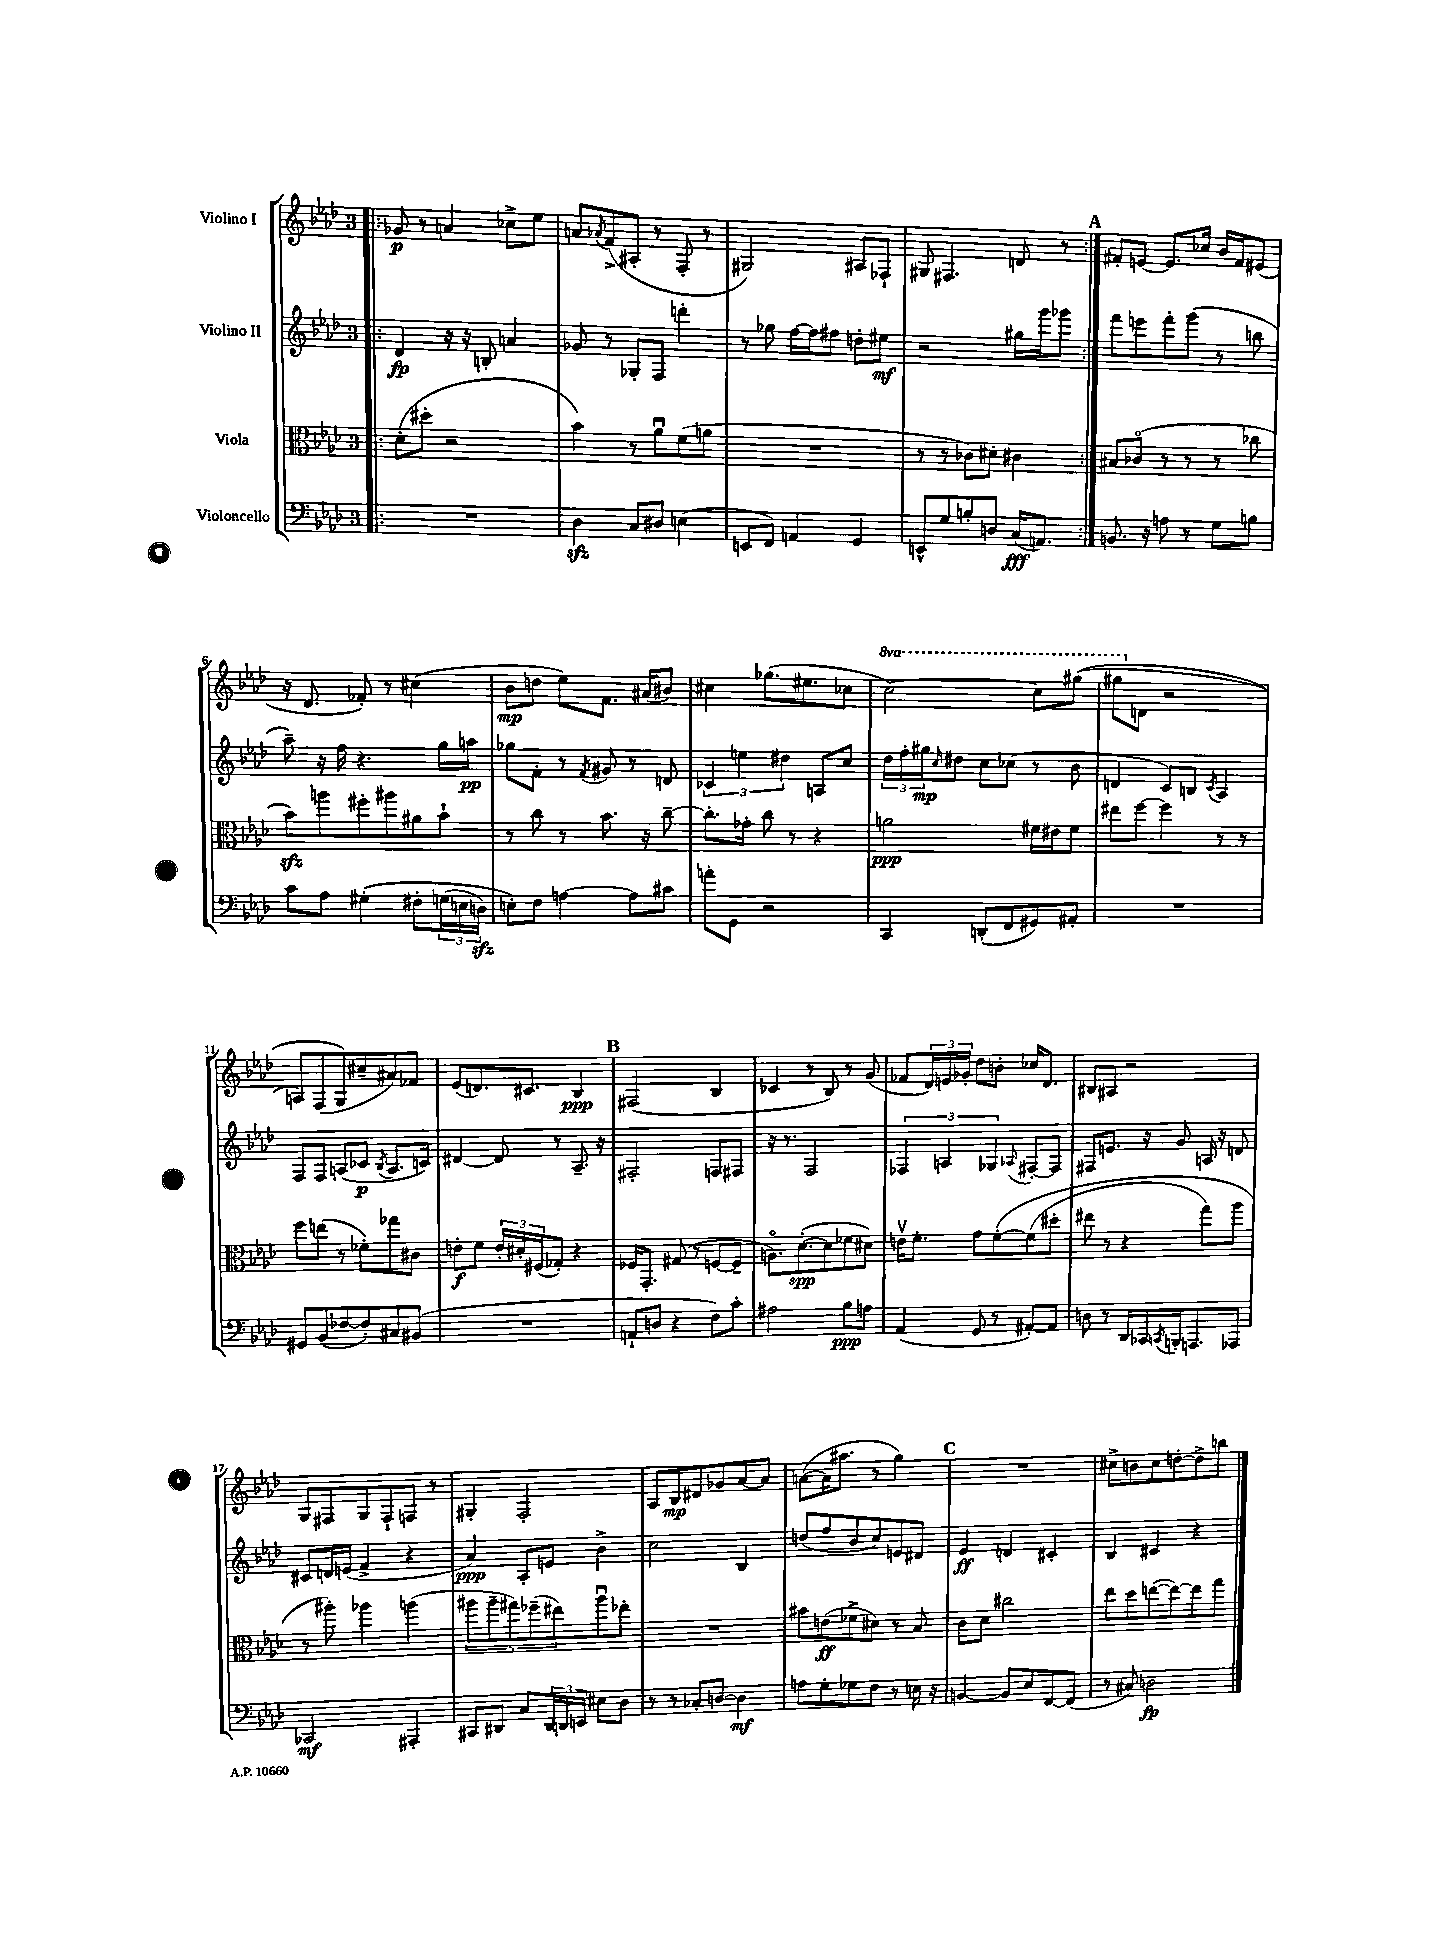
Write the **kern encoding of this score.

**kern	**kern	**kern	**kern
*staff4	*staff3	*staff2	*staff1
*clefF4	*clefC3	*clefG2	*clefG2
*k[b-e-a-d-]	*k[b-e-a-d-]	*k[b-e-a-d-]	*k[b-e-a-d-]
*M3/4	*M3/4	*M3/4	*M3/4
=!|:	=!|:	=!|:	=!|:
2.r	(8d-'	4d-	8g-
.	8dd#'	.	8r
.	2r	16r	4a
.	.	16r	.
.	.	8B'	.
.	.	4a	8cc-^
.	.	.	8ee-
=	=	=	=
4D-	4b-)	8g-	8a
.	.	.	8qa-
.	.	8r	(8f^
8C	8r	8G-'	8A#'
8D#	8a-u	8F	8r
(4E	(8f	4ddd'	8F'
.	8a	.	8r
=	=	=	=
8EE	2.r	8r	2G#)
8FF)	.	8gg-	.
4AA	.	[16ff	.
.	.	16ff]	.
.	.	8ff#	.
4GG	.	8dd'	8A#
.	.	8ee#	8F-`
=	=	=	=
8EE^^	8r	2r	8G#
8G	8r	.	4.F#
8B'	8c-)	.	.
8D	8d#'	.	.
(16C	4c#	16gg#	8d
8.AA)	.	16ggg	.
.	.	8ggg-	8r
=:|!	=:|!	=:|!	=:|!
8.BB	8B#	8fff	8f#'
.	(8c-o	8eee	[8e
16r	.	.	.
8A	8r	8fff'	8.e]
8r	8r	(8ggg	.
.	.	.	16cc-
8G	8r	8r	16b-
.	.	.	16f#
8B	8cc-	8bb	(8e#
=	=	=	=
8c	8b-)	8aa-~)	16r
.	.	.	8.d-
8A-	8aa	16r	.
.	.	16ff	.
&(4G#'	8ff#'	4.r	8f-')
.	8aa#	.	8r
8F#'	8a#	.	(4cc#
(24G	8b-`	16gg	.
24E	.	.	.
.	.	16aa	.
24D)	.	.	.
=	=	=	=
8E'&)	8r	8gg-	8b-
8F	8cc	8f'	8dd
[4A	8r	8r	8ee-)
.	.	8qf	.
.	8.b-	8g#	8.f
8A]	.	8r	.
.	16r	.	(16a#
8c#	[8cc~	8d	8b#)
=	=	=	=
8a'	8.cc']	6c-	4cc#
8GG	.	.	.
.	.	6ee	.
.	16g-'	.	.
2r	8cc	.	(8.gg-
.	.	6dd#	.
.	8r	.	.
.	.	.	8.ee#
.	4r	8A	.
.	.	8cc	8cc-
=	=	=	=
4CC	2a	24dd-	[2ccc)
.	.	24ff'	.
.	.	24gg#	.
.	.	16qqcc	.
.	.	8dd#	.
(8DD'	.	8cc	.
8FF	.	(8cc-	.
8GG#)	16f#	8r	8ccc]
.	16e#	.	.
8AA#'	8f#	8b-	&((8ggg#
=	=	=	=
2.r	8ee#	4d	8ggg#
.	[8ff	.	8d
.	4ff]	8c)	2r
.	.	8B	.
.	.	8qc	.
.	8r	4A-	.
.	8r	.	.
=	=	=	=
8GG#	8ff	8F	8A)
(8BB-	(8ee	8F	(8F
[8F-	8r	(8A	8G&)
8F-'])	8f-')	8c-	8cc#~
.	.	8qB-	.
8C#	8gg-	8.A	8a#)
(8BB#	8c#	.	8f-
.	.	16c)	.
=	=	=	=
2.r	8e'	[4d#	(8e-
.	8f	.	8.d)
.	24e'	8d#]	.
.	24d#'	.	.
.	.	.	8.c#
.	(24F#	.	.
.	8G-')	8r	.
.	4r	8.A-~	4B-
.	.	16r	.
=	=	=	=
8AA`	16F-	2F#'	(2F#
.	8.GG'	.	.
8D	.	.	.
4r	(8G#	.	.
.	8r	.	.
8F)	[8F	8F	4B-
8c'	8F~]	8F#	.
=	=	=	=
2A#	8.Ao)	16r	4c-
.	.	8.r	.
.	([8.d-'	.	.
.	.	2F	8r
.	8d-]	.	8B-)
8B-	8f-	.	8r
8A	8d#)	.	(8g
=	=	=	=
(4AA-	16ev	6F-	8f-
.	8.f'	.	.
.	.	.	24d-)
.	.	6A	24e
.	.	.	24g-'
8GG	8g	.	8dd-
.	.	6G-	.
8r	&([8f'	.	8b'
.	.	8qqA-	.
[8AA#')	(8f]	[8F#'	16cc-
.	.	.	8.d-
8AA#]	8dd#'	8F#]	.
=	=	=	=
8D	8ee#	8F#	8B#
8r	8r	8.e	8A#
16DD-	4r	.	2r
16CC-	.	16r	.
8qCC	.	.	.
16BBB'	.	8g	.
8.AAA	.	.	.
.	8gg)	16A	.
.	.	16r	.
8AAA-	8aa-	8d	.
=	=	=	=
2CC-	8r	8c#	8G
.	8aa#'&)	16d	8F#
.	.	(16e	.
.	4aa-	4f^	8G
.	.	.	8F#`
4AAA#'	(4aa	4r	8F
.	.	.	8r
=	=	=	=
8CC#	10aa#	4a-)	4G#'
.	10aa#~	.	.
8DD#	.	.	.
.	10gg#)	.	.
8C	.	8A-'	2F'
.	(10ff-~	.	.
24DD#	.	8e	.
.	10ee#)	.	.
24DD	.	.	.
24EE	.	.	.
8E#	8aa#u	4b-^	.
8D-	8ee-'	.	.
=	=	=	=
8r	2.r	2cc	8A-
8r	.	.	8B-
8C-'	.	.	8d#
[8D	.	.	8g-
4D]	.	4B-	[8a-
.	.	.	8a-]
=	=	=	=
8A	8b#	(8dd	([8a
8G'	(8e	8ff	16a]
.	.	.	8.aa#
8G-	8f-^	8b-	.
8F	8d#)	8cc)	8r
8r	8r	8e	4gg)
16E	8B-	8d#	.
16r	.	.	.
=	=	=	=
[4BB	8c	4e-	2.r
.	8d-	.	.
8BB]	2cc#	4d	.
8E-	.	.	.
[8FF	.	4c#'	.
(8FF]	.	.	.
=	=	=	=
8r	8ee-	4B-	8cc#^
8C#)	8dd-	.	8b
2D	([8ee	4c#	8cc#
.	8ee_)	.	[8dd'
.	8ee]	4r	8dd^]
.	8gg	.	8bb
==	==	==	==
*-	*-	*-	*-
